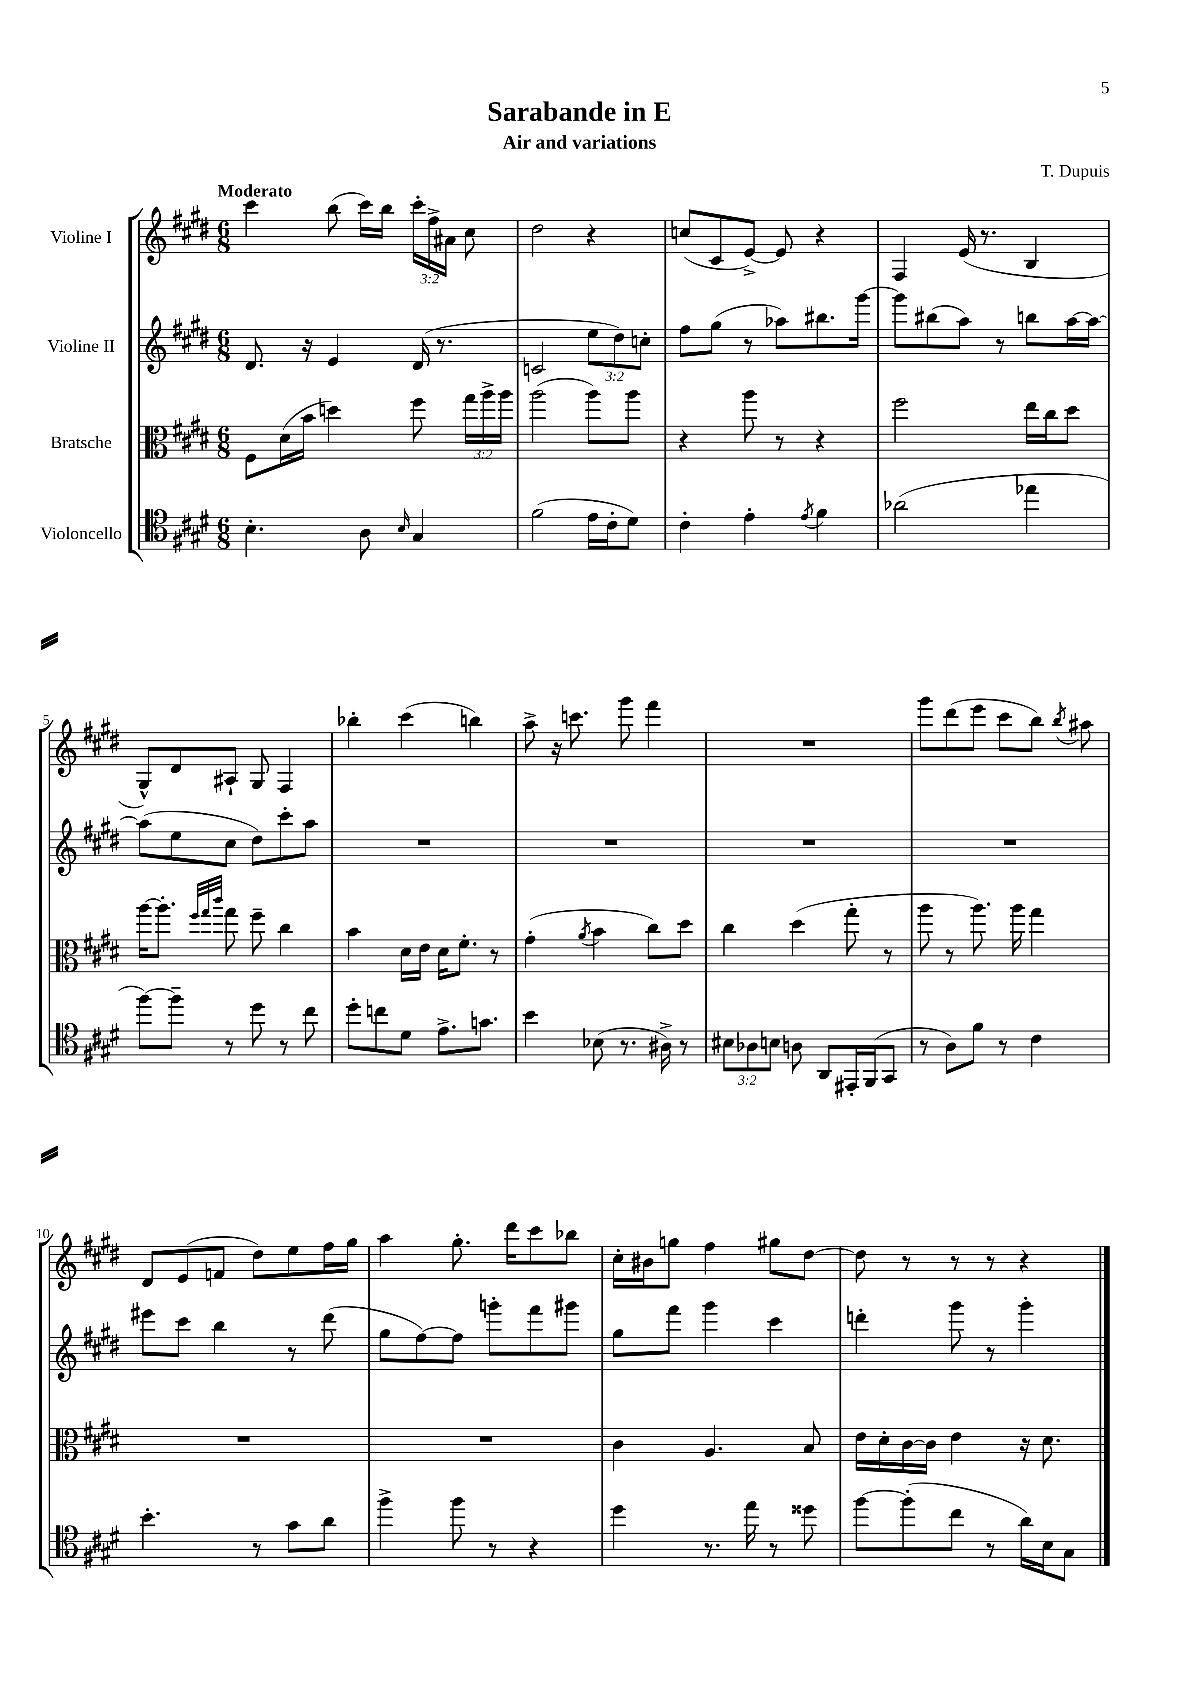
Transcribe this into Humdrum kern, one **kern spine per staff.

**kern	**kern	**kern	**kern
*staff4	*staff3	*staff2	*staff1
*clefC4	*clefC3	*clefG2	*clefG2
*k[f#c#g#d#]	*k[f#c#g#d#]	*k[f#c#g#d#]	*k[f#c#g#d#]
*M6/8	*M6/8	*M6/8	*M6/8
4.B'	8F#	8.d#	4ccc#
.	(16d#	.	.
.	16b	16r	.
.	4dd)	4e	(8bb
8A	.	.	16ccc#)
.	.	.	16bb
16qqB	.	.	.
4G#	8ff#	(16d#	24ccc#'
.	.	.	24ff#^
.	.	8.r	.
.	.	.	24a#
.	24gg#	.	8cc#
.	24aa^	.	.
.	24aa	.	.
=	=	=	=
(2f#	(2aa	2c	2dd#
16e	8aa)	12ee	4r
16c#'	.	.	.
.	.	12dd#)	.
8d#)	8aa	.	.
.	.	12cc'	.
=	=	=	=
4c#'	4r	8ff#	(8cc
.	.	(8gg#	8c#
4e'	8aa	8r	[8e^)
.	8r	8aa-)	8e]
8qe	.	.	.
4f#	4r	8.bb#	4r
.	.	[16ggg#	.
=	=	=	=
(2a-	2ff#	8ggg#]	4F#
.	.	(8bb#	.
.	.	8aa)	(16e
.	.	.	8.r
.	.	8r	.
4ee-	16ee	8bb	4B
.	16cc#	.	.
.	8dd#	[16aa	.
.	.	16aa_	.
=	=	=	=
[8ff#)	[16aa	(8aa]	8G#^^)
.	8.aa']	.	.
8ff#~]	.	8ee	8d#
.	32qqff#	.	.
.	32qqgg#	.	.
.	32qqccc#	.	.
8r	8gg#	8cc#	8A#`
8dd#	8ff#~	8dd#)	8G#
8r	4cc#	8ccc#'	4F#
8cc#	.	8aa	.
=	=	=	=
8dd#'	4b	2.r	4bb-'
8cc	.	.	.
8d#	16d#	.	(4ccc#
.	16e	.	.
8.e^	16d#	.	.
.	8.f#'	.	.
.	.	.	4bb)
8.g	.	.	.
.	8r	.	.
=	=	=	=
4b	(4g#'	2.r	8aa^
.	.	.	16r
.	.	.	8.ccc
.	8qa	.	.
(8B-	4b	.	.
8.r	.	.	8ggg#
.	8cc#)	.	4fff#
16A#^)	.	.	.
8r	8dd#	.	.
=	=	=	=
12B#	4cc#	2.r	2.r
12A-	.	.	.
12B	.	.	.
8A	(4dd#	.	.
8AA	.	.	.
16EE#'	8gg#'	.	.
(16FF#	.	.	.
8GG#	8r	.	.
=	=	=	=
8r	8aa	2.r	8ggg#
8A)	8r	.	(8ddd#
8f#	8.aa)	.	8eee
8r	.	.	8ccc#
.	16aa	.	.
4c#	4gg#	.	8bb)
.	.	.	8qbb
.	.	.	8aa#
=	=	=	=
4.b'	2.r	8eee#	8d#
.	.	8ccc#	(8e
.	.	4bb	8f
8r	.	.	8dd#)
8g#	.	8r	8ee
8a	.	(8ddd#	16ff#
.	.	.	16gg#
=	=	=	=
4ff#^	2.r	8gg#	4aa
.	.	[8ff#)	.
8ff#	.	8ff#]	8.gg#'
8r	.	8ggg'	.
.	.	.	16ddd#
4r	.	8fff#	8ccc#
.	.	8ggg#	8bb-
=	=	=	=
4dd#	4c#	8gg#	16cc#'
.	.	.	16b#
.	.	8fff#	8gg
8.r	4.A	4ggg#	4ff#
16ee	.	.	.
8r	.	4ccc#	8gg#
8dd##	8B	.	[8dd#
=	=	=	=
[8ff#	16e	4ddd'	8dd#]
.	16d#'	.	.
(8ff#']	[16c#	.	8r
.	16c#]	.	.
8cc#	4e	8ggg#	8r
8r	.	8r	8r
16a)	16r	4ggg#'	4r
16B	8.d#	.	.
8G#	.	.	.
==	==	==	==
*-	*-	*-	*-
